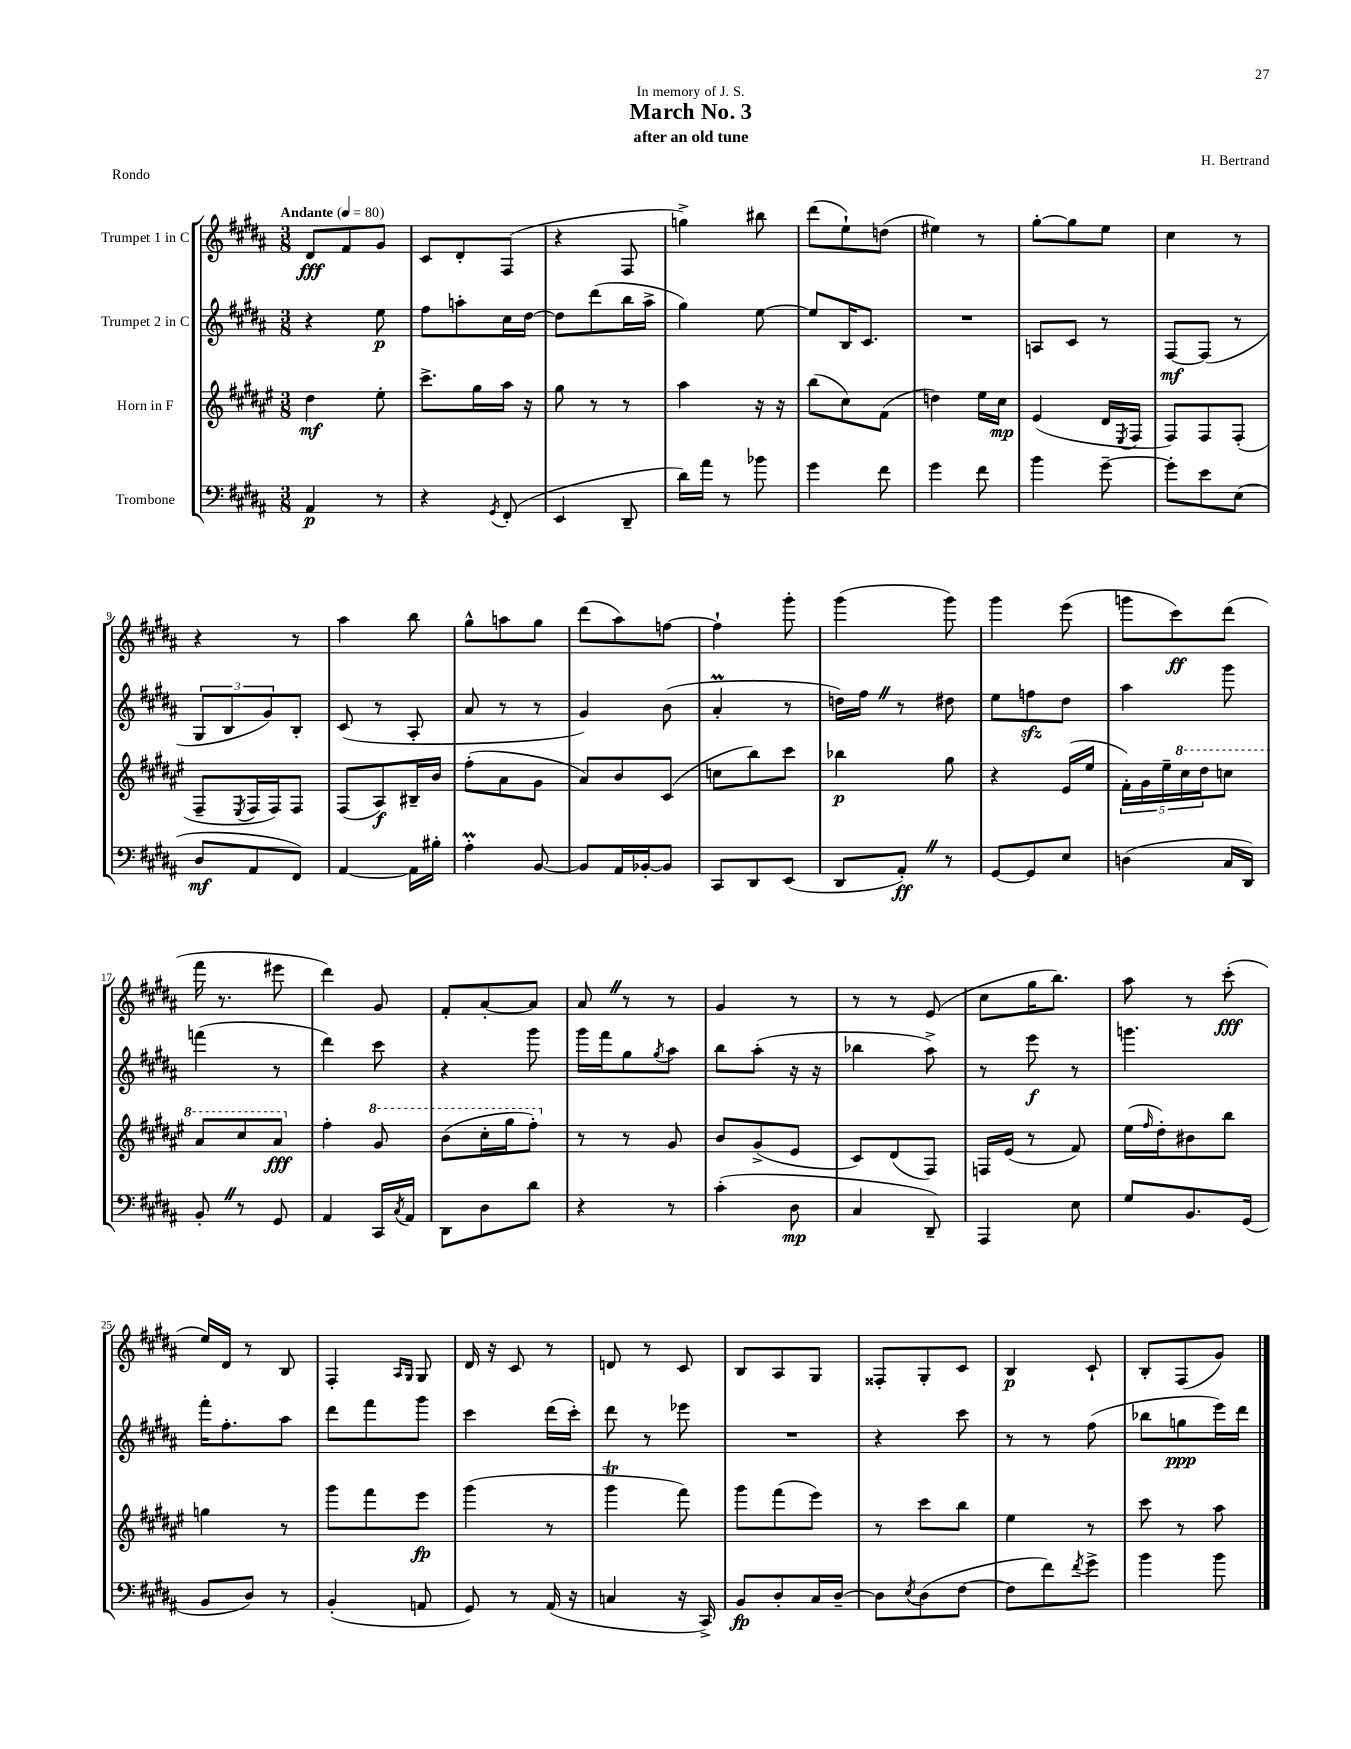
\header { title = "March No. 3" composer = "H. Bertrand" subtitle = "after an old tune" dedication = "In memory of J. S." piece = "Rondo" }
<<
\new StaffGroup <<
\new Staff = "s0" \with { instrumentName = "Trumpet 1 in C" } {
    \clef treble \key b \major \numericTimeSignature \time 3/8 \tempo "Andante" 4 = 80
    dis'8\fff fis'8 gis'8 |
    cis'8 dis'8-. fis8( |
    r4 fis8 |
    g''4->) bis''8 |
    dis'''8( e''8-!) d''8( |
    eis''4) r8 |
    gis''8~-. gis''8 e''8 |
    cis''4 r8 |
    r4 r8 |
    ais''4 b''8 |
    gis''8-^ a''8 gis''8 |
    dis'''8( ais''8) f''8~ |
    f''4-! gis'''8-. |
    gis'''4( gis'''8) |
    gis'''4 e'''8( |
    g'''8 cis'''8\ff) dis'''8( |
    fis'''16 r8. eis'''8 |
    dis'''4) gis'8 |
    fis'8-. ais'8~-. ais'8 |
    ais'8 \once \override BreathingSign.text = \markup { \musicglyph "scripts.caesura.straight" } \breathe r8 r8 |
    gis'4 r8 |
    r8 r8 e'8( |
    cis''8 gis''16 b''8.) |
    ais''8 r8 cis'''8-.\fff( |
    e''16) dis'16 r8 b8 |
    fis4-. \grace { ais16 gis16 } gis8 |
    dis'16 r16 cis'8 r8 |
    d'8 r8 cis'8 |
    b8 ais8 gis8 |
    fisis8-. gis8-. cis'8 |
    b4\p cis'8-! |
    b8-. fis8( gis'8) \bar "|." |
}
\new Staff = "s1" \with { instrumentName = "Trumpet 2 in C" } {
    \clef treble \key b \major \numericTimeSignature \time 3/8
    r4 e''8\p |
    fis''8 a''8-. cis''16 dis''16~ |
    dis''8 dis'''8( b''16 ais''16-> |
    gis''4) e''8~ |
    e''8 b16 cis'8. |
    R4. |
    a8 cis'8 r8 |
    fis8~\mf fis8( r8 |
    \tuplet 3/2 { gis8 b8 gis'8) } b8-. |
    cis'8( r8 ais8-. |
    ais'8 r8 r8 |
    gis'4) b'8( |
    ais'4-.\prall r8 |
    d''16) fis''16 \once \override BreathingSign.text = \markup { \musicglyph "scripts.caesura.straight" } \breathe r8 dis''8 |
    e''8 f''8\sfz dis''8 |
    ais''4 gis'''8 |
    f'''4( r8 |
    dis'''4) cis'''8 |
    r4 gis'''8 |
    gis'''16 fis'''16 gis''8 \acciaccatura { gis''8 } ais''8 |
    b''8 ais''8-.( r16 r16 |
    bes''4 ais''8->) |
    r8 e'''8\f r8 |
    g'''4. |
    fis'''16-. fis''8.-. ais''8 |
    dis'''8 fis'''8 gis'''8 |
    cis'''4 dis'''16( cis'''16-.) |
    dis'''8 r8 ees'''8 |
    R4. |
    r4 cis'''8 |
    r8 r8 fis''8( |
    bes''8 g''8\ppp e'''16) dis'''16 \bar "|." |
}
\new Staff = "s2" \with { instrumentName = "Horn in F" } {
    \clef treble \key fis \major \numericTimeSignature \time 3/8
    dis''4\mf eis''8-. |
    cis'''8.-> gis''16 ais''16 r16 |
    gis''8 r8 r8 |
    ais''4 r16 r16 |
    b''8( cis''8) fis'8( |
    d''4) eis''16 cis''16\mp |
    eis'4( dis'16 \acciaccatura { eis8 } fis16 |
    fis8) fis8 fis8-.( |
    fis8-- \acciaccatura { eis8 } fis16 fis16) fis8 |
    fis8( ais8\f) bis16-- b'16 |
    fis''8-.( ais'8 gis'8 |
    ais'8) b'8 cis'8( |
    c''8 b''8) cis'''8 |
    bes''4\p gis''8 |
    r4 eis'16( eis''16 |
    \tuplet 5/4 { fis'16-.) gis'16 eis''16-- \ottava #1 cis'''16 dis'''16 } c'''8 |
    ais''8 cis'''8 ais''8\fff \ottava #0 |
    fis''4-. \ottava #1 gis''8 |
    b''8( cis'''16-. gis'''16 fis'''8-.) \ottava #0 |
    r8 r8 gis'8 |
    b'8 gis'8->( eis'8 |
    cis'8) dis'8( fis8) |
    f16 eis'16( r8 fis'8) |
    eis''16( \grace { fis''16 } dis''16-.) bis'8 b''8 |
    g''4 r8 |
    gis'''8 fis'''8 eis'''8\fp |
    gis'''4( r8 |
    gis'''4\trill fis'''8) |
    gis'''8 fis'''8( eis'''8) |
    r8 cis'''8 b''8 |
    eis''4 r8 |
    cis'''8 r8 ais''8 \bar "|." |
}
\new Staff = "s3" \with { instrumentName = "Trombone" } {
    \clef bass \key b \major \numericTimeSignature \time 3/8
    ais,4\p r8 |
    r4 \acciaccatura { gis,8 } fis,8-.( |
    e,4 dis,8-- |
    dis'16) ais'16 r8 bes'8 |
    gis'4 fis'8 |
    gis'4 fis'8 |
    b'4 gis'8~-- |
    gis'8-. e'8 e8( |
    dis8\mf ais,8 fis,8) |
    ais,4~ ais,16 bis16-. |
    ais4-.\prall b,8~ |
    b,8 ais,16 bes,16~-. bes,8 |
    cis,8 dis,8 e,8( |
    dis,8 ais,8-.\ff) \once \override BreathingSign.text = \markup { \musicglyph "scripts.caesura.straight" } \breathe r8 |
    gis,8~ gis,8 e8 |
    d4( cis16 dis,16) |
    b,8-. \once \override BreathingSign.text = \markup { \musicglyph "scripts.caesura.straight" } \breathe r8 gis,8 |
    ais,4 cis,16 \acciaccatura { cis8 } ais,16 |
    dis,8 dis8 dis'8 |
    r4 r8 |
    cis'4-.( dis8\mp |
    cis4 dis,8--) |
    ais,,4 e8 |
    gis8 b,8. gis,16( |
    b,8 dis8) r8 |
    b,4-.( a,8 |
    gis,8) r8 ais,16( r16 |
    c4 r16 cis,16->) |
    b,8\fp dis8-. cis16 dis16~-- |
    dis8 \acciaccatura { e8 } dis8( fis8~ |
    fis8 fis'8) \acciaccatura { fis'8 } gis'8-> |
    b'4 b'8 \bar "|." |
}
>>
>>
